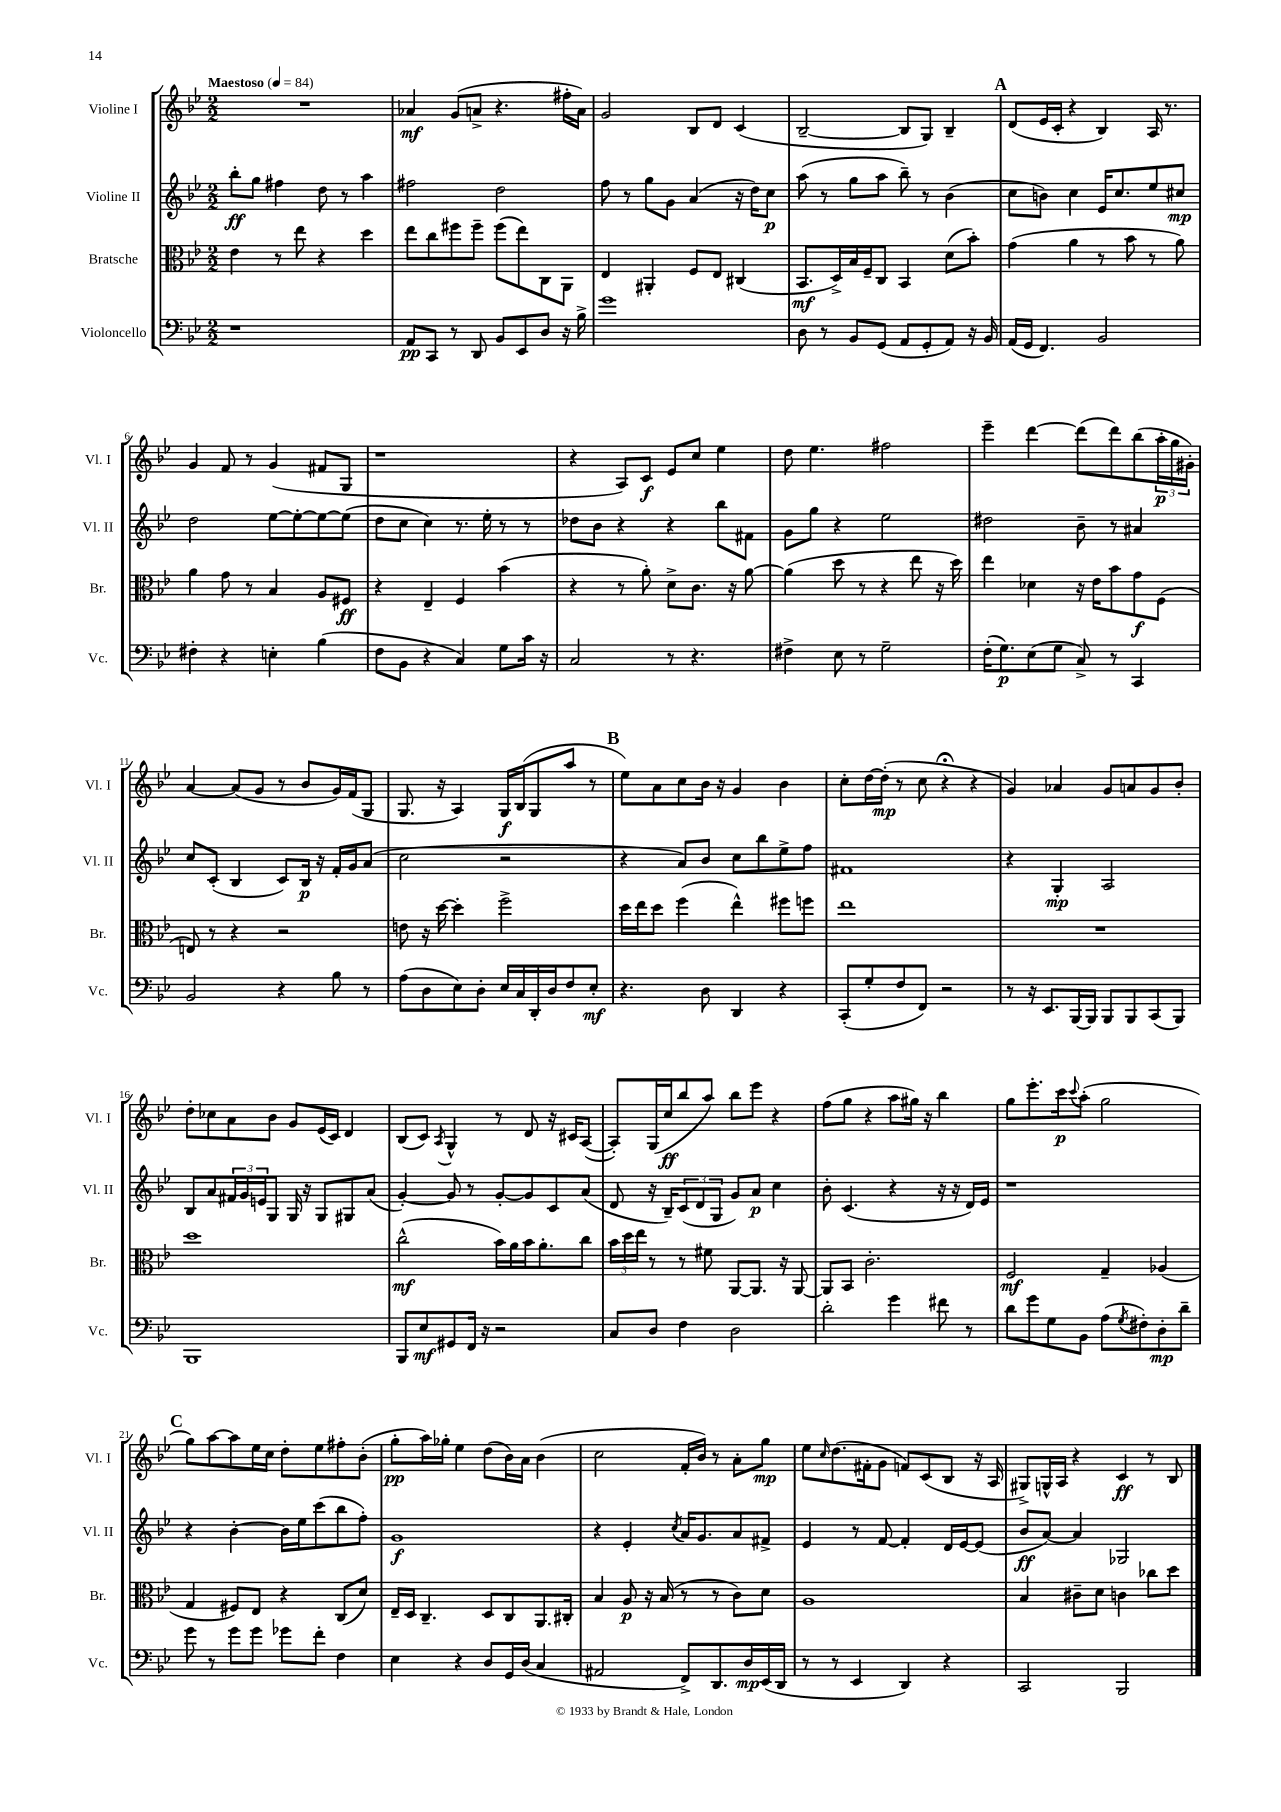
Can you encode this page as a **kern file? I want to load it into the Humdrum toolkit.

**kern	**kern	**kern	**kern
*staff4	*staff3	*staff2	*staff1
*clefF4	*clefC3	*clefG2	*clefG2
*k[b-e-]	*k[b-e-]	*k[b-e-]	*k[b-e-]
*M2/2	*M2/2	*M2/2	*M2/2
*MM84	*MM84	*MM84	*MM84
1r	4e-\	8bb-'\L	1r
.	.	8gg\J	.
.	8r	4ff#\	.
.	8ee-\	.	.
.	4r	8dd\	.
.	.	8r	.
.	4dd\	4aa\	.
=	=	=	=
8AA/L	8ee-\L	2ff#\	4a-/
8CC/J	8cc\	.	.
8r	8ff#\	.	(8g/L
8DD/	8ff#~\J	.	8a^/J
8BB-/L	(8ff#\L	2dd\	4.r
8EE-/	8ee-\)	.	.
8D/J	8C\	.	.
16r	8AA\J	.	16ff#'\LL
16B-^\	.	.	16a\JJ)
=	=	=	=
1g	4E-/	8ff\	2g/
.	.	8r	.
.	4AA#'/	8gg\L	.
.	.	8g\J	.
.	8F/L	(4a/	8B-/L
.	8E-/J	.	8d/J
.	(4C#/	16r	(4c/
.	.	16dd\LK)	.
.	.	8cc\J	.
=	=	=	=
8D\	8.BB-/L	(8aa\	[2B-~/
8r	.	8r	.
.	16D^/L)	.	.
8BB-/L	16B-/	8gg\L	.
.	16F~/J	.	.
(8GG/J	8C/J	8aa\J	.
8AA/L	4BB-/	8bb-~\)	8B-/]L
8GG'/	.	8r	8G/J)
8AA/J)	(8d\L	(4b-\	4B-~/
16r	8b-'\J)	.	.
16BB-/	.	.	.
=	=	=	=
(16AA/LL	(4g\	8cc\L	(8d/L
16GG/JJ	.	.	.
4.FF/)	.	8b\J)	16e-/L
.	.	.	16c'/JJ
.	4a\	4cc\	4r
2BB-/	8r	16e-/LK	4B-/)
.	.	8.cc/	.
.	8b-\	.	.
.	8r	8ee-/	16A/
.	.	.	8.r
.	8a\)	8cc#/J	.
=	=	=	=
4F#'\	4a\	2dd\	4g/
4r	8g\	.	8f/
.	8r	.	8r
4E'\	4B-/	[8ee-\L	(4g/
.	.	8ee-'\_	.
(4B-\	8A/L	8ee-\_	8f#/L
.	8F#/J	(8ee-\]J	8G/J
=	=	=	=
8F\L	4r	8dd\L	1r
8BB-\J	.	8cc\J	.
4r	4E-~/	4cc\)	.
4C/)	4F/	8.r	.
.	.	16ee-'\	.
8G\L	(4b-\	8r	.
16c\Jk	.	8r	.
16r	.	.	.
=	=	=	=
2C/	4r	8dd-\L	4r
.	.	8b-\J	.
.	8r	4r	8A/L)
.	8a'\)	.	8c/J
8r	8d^\L	4r	8e-/L
4.r	8.c\J	.	8cc/J
.	.	8bb-\L	4ee-\
.	16r	.	.
.	[8a\	8f#\J	.
=	=	=	=
4F#^\	(4a\]	8g\L	8dd\
.	.	8gg\J	4.ee-\
8E-\	8dd\	4r	.
8r	8r	.	.
2G~\	4r	2ee-\	2ff#\
.	8ee-\	.	.
.	16r	.	.
.	16dd\)	.	.
=	=	=	=
(16F'\LK	4ee-\	2dd#\	4eee-~\
8.G\)	.	.	.
(8E-\	4d-\	.	[4ddd\
8G\J	.	.	.
8C^/)	16r	8b-~\	(8ddd\]L
.	16e-\LK	.	.
8r	8b-\	8r	8ddd\)
4CC/	8g\	4a#/	(8bb-\
.	(8F\J	.	24aa'\L
.	.	.	24gg\
.	.	.	24g#'\JJ)
=	=	=	=
2BB-/	8E/)	8cc/L	[4a/
.	8r	(8c'/J	.
.	4r	4B-/	(8a/]L
.	.	.	8g/J
4r	2r	8c/L)	8r
.	.	16B-/Jk	8b-/L
.	.	16r	.
8B-\	.	16f'/LL	16g/L)
.	.	16g/J	(16f/J
8r	.	(8a/J	8G/J
=	=	=	=
(8A\L	8e\	2cc\	8.G/
8D\	16r	.	.
.	[16dd\	.	16r
8E-\)	4dd'\]	.	4A/)
8D'\J	.	.	.
16E-/LL	2ff^\	2r	16G/LL
16C/	.	.	(16B-/J
16DD'/	.	.	8G/
16D/J	.	.	.
8F/	.	.	8aa/J
8E-'/J	.	.	8r
=	=	=	=
4.r	16dd\LL	4r	8ee-\L)
.	16ee-\J	.	.
.	8dd\J	.	8a\
.	(4ff\	8a/L)	8cc\
8D\	.	8b-/J	16b-\Jk
.	.	.	16r
4DD/	4ee-^^\)	8cc\L	4g/
.	.	8bb-\	.
4r	8ff#\L	8ee-^\	4b-\
.	8ff\J	8ff\J	.
=	=	=	=
(8CC'/L	1ee-	1f#	8cc'\L
8G'/	.	.	[16dd\L
.	.	.	(16dd'\]JJ
8F/	.	.	8r
8FF/J)	.	.	8cc\
2r	.	.	4r;
.	.	.	4r
=	=	=	=
8r	1r	4r	4g/)
16r	.	.	.
8.EE-/L	.	.	.
.	.	4G'/	4a-/
[16BBB-/L	.	.	.
16BBB-/]JJ	.	.	.
8BBB-/L	.	2A/	8g/L
8BBB-/	.	.	8a/
(8CC/	.	.	8g/
8BBB-/J)	.	.	8b-'/J
=	=	=	=
1BBB-	1dd	8B-/L	8dd'\L
.	.	8a/	8cc-\
.	.	24f#/L	8a\
.	.	24g/	.
.	.	24e/J	.
.	.	8G/J	8b-\J
.	.	16G/	8g/L
.	.	16r	.
.	.	8G/L	(16e-/L
.	.	.	16c/JJ)
.	.	8G#/	4d/
.	.	(8a/J	.
=	=	=	=
8BBB-/L	(2cc^^\	[4g'/)	(8B-/L
8E-/	.	.	8c/J)
.	.	.	8qA/
8GG#/	.	8g/]	4G^^/
16FF/Jk	.	8r	.
16r	.	.	.
2r	16b-\LL)	[8g'/L	8r
.	16a\	.	.
.	16b-\J	8g/]	8d/
.	8.a'\	.	.
.	.	8c/	16r
.	.	.	16c#/LK
.	8cc\J	(8a/J	([8A/J
=	=	=	=
8C/L	24b-\LL	8d/	8A'/]L)
.	24dd\	.	.
.	24ee-\JJ	.	.
8D/J	8r	16r	(16G/L
.	.	16B-~/LK)	16cc/J
4F\	8r	(12c/	8bb-/
.	.	12d/	.
.	8f#\	.	8aa/J)
.	.	12G/J	.
2D\	[8AA/L	8g/L)	8bb-\L
.	8.AA/]J	8a/J	8eee-\J
.	.	4cc\	4r
.	16r	.	.
.	[8AA/	.	.
=	=	=	=
2d'\	8AA/]L	8b-'\	(8ff\L
.	8BB-/J	(4.c/	8gg\J
.	2.c'\	.	4r
4g\	.	4r	8aa\L
.	.	.	16gg#\Jk)
.	.	.	16r
8f#\	.	16r	4bb-\
.	.	16r	.
8r	.	16d/LL)	.
.	.	16e-/JJ	.
=	=	=	=
8d\L	2F/	1r	8gg\L
8g\	.	.	8.eee-'\
8G\	.	.	.
.	.	.	16ccc\k
.	.	.	8qqccc/
8BB-\J	.	.	(8aa'\J
(8A\L	4G~/	.	2gg\
8qG/	.	.	.
8F#'\)	.	.	.
8D'\	(4A-/	.	.
8d~\J	.	.	.
=	=	=	=
8g\	4G/	4r	8gg\L)
8r	.	.	[8aa\
8g\L	8F#/L)	[4b-'\	8aa\]
8g\J	8E-/J	.	16ee-\L
.	.	.	16cc\JJ
8g-\L	4r	16b-\]LL	8dd'\L
.	.	16ee-\J	.
8f'\J	.	(8ccc\	8ee-\
4F\	(8C/L	8bb-\	8ff#'\
.	8d/J)	8ff'\J)	(8b-'\J
=	=	=	=
4E-\	16E-~/LL	1g	8gg'\L
.	16D/JJ	.	.
.	4.C~/	.	16aa\L)
.	.	.	16gg-'\JJ
4r	.	.	4ee-\
8D/L	8D/L	.	(8dd\L
16GG/L	8C/	.	16b-\L)
(16D/JJ	.	.	16a\JJ
4C/	8.AA/	.	(4b-\
.	16C#'/Jk	.	.
=	=	=	=
2AA#/	4B-/	4r	2cc\
.	8A/	4e-'/	.
.	16r	.	.
.	(16B-/	.	.
.	.	8qcc/	.
8FF^/L)	8r	16a/LK	16f'/LL
.	.	8.g/	16b-/JJ)
8.DD/	8r	.	8r
.	8c\L)	8a/	8a'\L
16D/L	.	.	.
(16EE-/	8d\J	8f#^/J	8gg\J
16DD/JJ	.	.	.
=	=	=	=
8r	1A	4e-/	8ee-\L
.	.	.	16qqcc/
8r	.	.	(8.dd\
4EE-/	.	8r	.
.	.	.	16f#'\k
.	.	[8f/	8g\J
4DD/)	.	4f'/]	8f/L)
.	.	.	(8c/
4r	.	16d/LL	8B-/J
.	.	[16e-/J	.
.	.	(8e-/]J	16r
.	.	.	16A/
=	=	=	=
2CC/	4B-/	8b-/L	8G#^/L)
.	.	[8a/J)	16G^^/L
.	.	.	16A/JJ
.	8c#~\L	4a/]	4r
.	8d\J	.	.
2BBB-/	4c\	2G-/	4c/
.	8cc-\L	.	8r
.	8dd\J	.	8B-/
==	==	==	==
*-	*-	*-	*-
